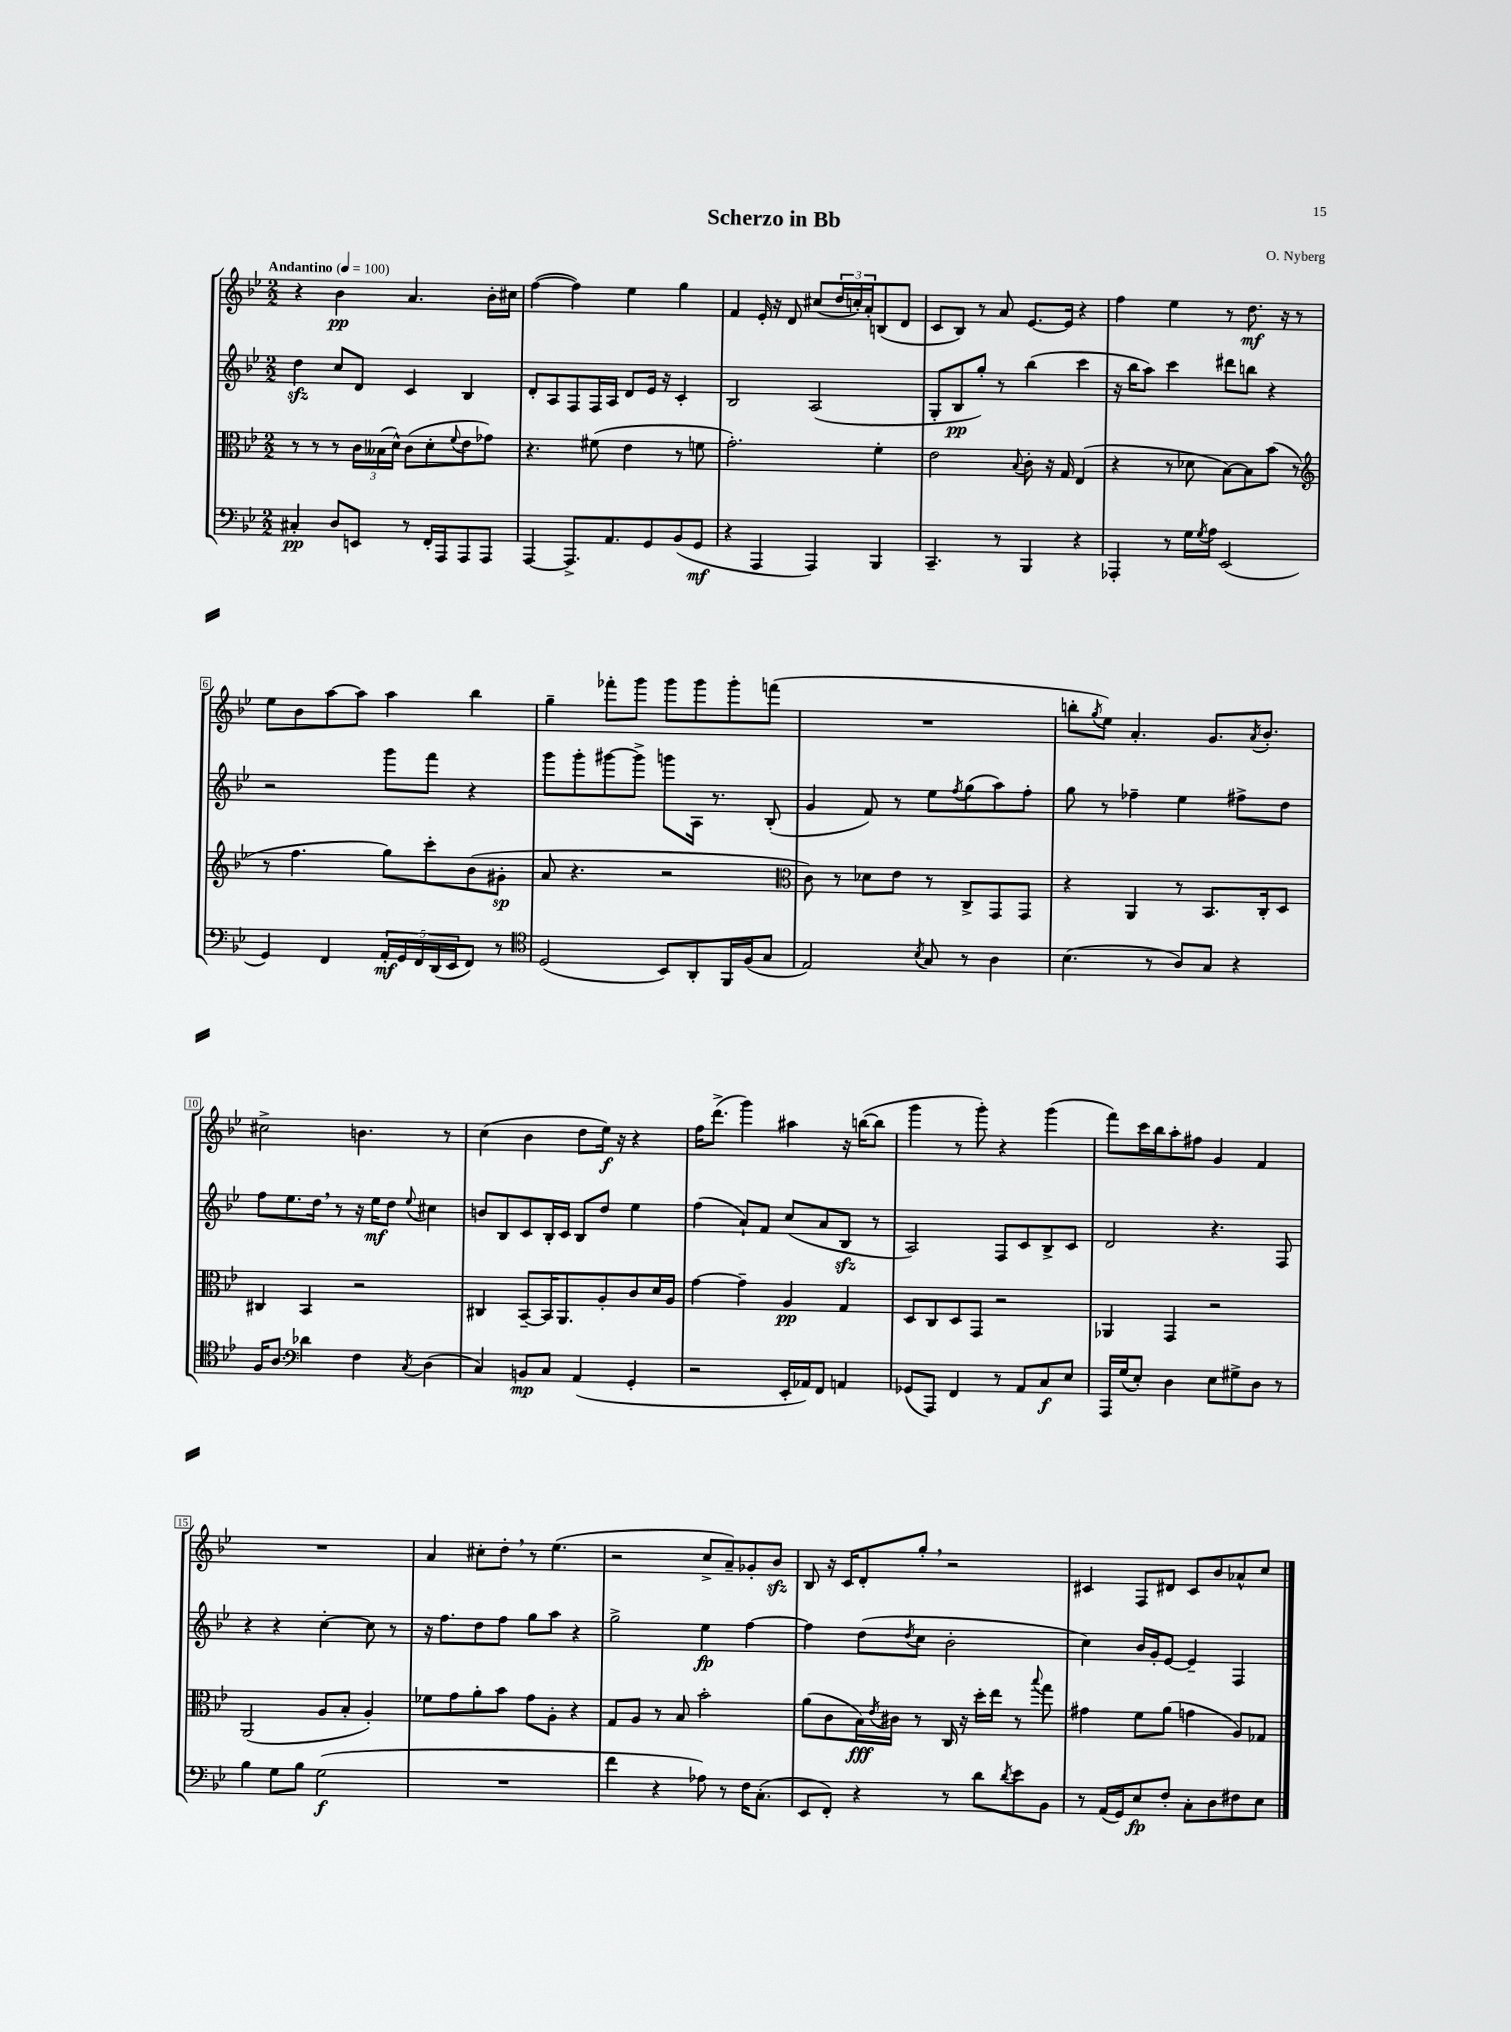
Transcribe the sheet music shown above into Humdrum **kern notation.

**kern	**kern	**kern	**kern
*staff4	*staff3	*staff2	*staff1
*clefF4	*clefC3	*clefG2	*clefG2
*k[b-e-]	*k[b-e-]	*k[b-e-]	*k[b-e-]
*M2/2	*M2/2	*M2/2	*M2/2
*MM100	*MM100	*MM100	*MM100
4C#'	8r	4dd	4r
.	8r	.	.
8D	8r	8cc	4b-
8EE	24c	8d	.
.	(24B--	.	.
.	24d^^)	.	.
8r	(8c	4c	4.a
16FF'	8d'	.	.
16AAA	.	.	.
.	8qqf	.	.
8AAA	8e-	4B-	.
8AAA	8g-)	.	16b-'
.	.	.	16cc#
=	=	=	=
[4AAA	4.r	8d'	([4ff
.	.	8A	.
8.AAA^]	.	8F	4ff])
.	(8f#	16F	.
8.AA	.	16A	.
.	4e-	8d	4ee-
8GG	.	16e-	.
.	.	16r	.
(8BB-	8r	4c'	4gg
8GG	8f	.	.
=	=	=	=
4r	2.g')	2B-	4f
4AAA	.	.	16e-'
.	.	.	16r
.	.	.	8d
4AAA)	.	(2A	(8cc#
.	.	.	24dd
.	.	.	24cc')
.	.	.	24a'
4BBB-	4f'	.	(8B
.	.	.	8d
=	=	=	=
4.CC~	2e-	8G'	8c
.	.	8B-	8B-)
.	.	8gg')	8r
8r	.	8r	8a
.	8qqB-	.	.
4BBB-	8c'	(4bb-	[8.e-
.	16r	.	.
.	16G	.	16e-]
4r	(4E-	4ccc	4r
=	=	=	=
4AAA-'	4r	16r	4ff
.	.	16bb-	.
.	.	8aa)	.
8r	8r	4ccc	4ee-
16G	8d-	.	.
8qG	.	.	.
16A	.	.	.
(2EE-	[8B-)	8ddd#	8r
.	8B-]	8bb	8.dd
.	(8b-	4r	.
.	.	.	16r
.	8r	.	8r
=	=	=	=
*	*clefG2	*	*
4GG)	8r	2r	8ee-
.	4.ff	.	8b-
4FF	.	.	[8aa
.	.	.	8aa]
20AA'	8gg)	8ggg	4aa
20GG	.	.	.
20FF	.	.	.
.	8ccc'	8fff	.
(20DD	.	.	.
20EE-	.	.	.
8FF)	(8b-	4r	4bb-
8r	8g#'	.	.
=	=	=	=
*clefC4	*	*	*
(2D	8a	8ggg	4gg~
.	4.r	8ggg'	.
.	.	[8ggg#	8fff-'
.	.	8ggg#^]	8ggg
8BB-)	2r	8ggg	8ggg
8AA'	.	16A	8ggg
.	.	8.r	.
16FF	.	.	8ggg'
(16F	.	.	.
8G	.	(8B-'	(8fff
=	=	=	=
*	*clefC3	*	*
2E-)	8c)	4g	1r
.	8r	.	.
.	8d-	8f)	.
.	8e-	8r	.
8qB-	.	.	.
8G	8r	8ee-	.
.	.	8qff	.
8r	8C^	(8gg	.
4A	8GG	8aa)	.
.	8GG	8ff'	.
=	=	=	=
(4.B-	4r	8gg	8bb'
.	.	.	8qgg
.	.	8r	8ee-)
.	4AA	4ff-~	4.a'
8r	.	.	.
8A)	8r	4ee-	.
8G	8.BB-	.	8.g
4r	.	8ff#^	.
.	.	.	8qa
.	16C'	.	8.b-'
.	8D	8dd	.
=	=	=	=
16F	4C#	8ff	2cc#^
8.A	.	.	.
.	.	8.ee-	.
*clefF4	*	*	*
4d-	4BB-	.	.
.	.	16dd	.
.	.	8r	.
4F	2r	16r	4.b
.	.	16ee-	.
.	.	8dd	.
8qC	.	8qqee-	.
(4D	.	4cc#	.
.	.	.	8r
=	=	=	=
4C)	4C#	8b	(4cc
.	.	8B-	.
8BB	[8BB-~	8c	4b-
8C	16BB-]	16B-'	.
.	8.AA	16c	.
(4AA	.	8B-	8dd
.	8A'	8dd	16ee-)
.	.	.	16r
4GG'	8c	4ee-	4r
.	16d	.	.
.	16A	.	.
=	=	=	=
2r	[4g	(4ff	16ff
.	.	.	(8.ddd^
.	4g~]	8a`)	4ggg)
.	.	8f	.
16EE-'	4A	(8cc	4aa#
16AA-)	.	.	.
8FF	.	8a	.
4AA	4G	8B-	16r
.	.	.	([16bb
.	.	8r	8bb]
=	=	=	=
(8GG-	8D	2A)	4ggg
8AAA)	8C	.	.
4FF	8D	.	8r
.	8GG	.	8ggg')
8r	2r	8F	4r
8AA	.	8c	.
8C	.	8B-^	(4ggg
8E-	.	8c	.
=	=	=	=
16AAA	4AA-	2d	8fff)
(16G	.	.	.
8E-')	.	.	16ccc
.	.	.	16bb-
4D	4GG	.	8aa'
.	.	.	8ff#
8E-	2r	4.r	4g
8G#^	.	.	.
8D	.	.	4f
8r	.	8F	.
=	=	=	=
4B-	(2AA	4r	1r
8G	.	4r	.
8B-	.	.	.
(2G	8A	[4cc'	.
.	8B-'	.	.
.	4A')	8cc]	.
.	.	8r	.
=	=	=	=
1r	8f-	16r	4a
.	.	8.ff	.
.	8g	.	.
.	8a'	8dd	8cc#'
.	8b-	8ff	8dd'
.	8g	8gg	8r
.	8A'	8aa	(4.ee-
.	4r	4r	.
=	=	=	=
4f	8G	2gg^	2r
.	8A	.	.
4r	8r	.	.
.	8B-	.	.
8A-)	2b-'	4ee-	8cc^
8r	.	.	8a~)
16F	.	[4ff	8g-'
(8.C'	.	.	.
.	.	.	8b-
=	=	=	=
8EE-	(8a	4ff]	8B-
8FF')	8c	.	16r
.	.	.	16c
4r	16B-)	(8dd	8d'
.	8qe-	.	.
.	16c#	.	.
.	.	8qdd	.
.	8r	8cc	8gg'
8r	16C	2b-'	2r
.	16r	.	.
8d	16dd'	.	.
.	16ee-	.	.
8qd	.	.	.
8e-	8r	.	.
.	8qqbb-	.	.
8BB-	8gg	.	.
=	=	=	=
8r	4g#	4cc)	4c#
(16AA	.	.	.
16GG)	.	.	.
8E-	8f	16b-	8F
.	.	16g'	.
8F'	(8a	[8e-	8d#
8C'	4g	4e-~]	8c#
8D	.	.	8b-
8F#	8A)	4F	8a-^^
8E-	8G-	.	8cc
==	==	==	==
*-	*-	*-	*-
